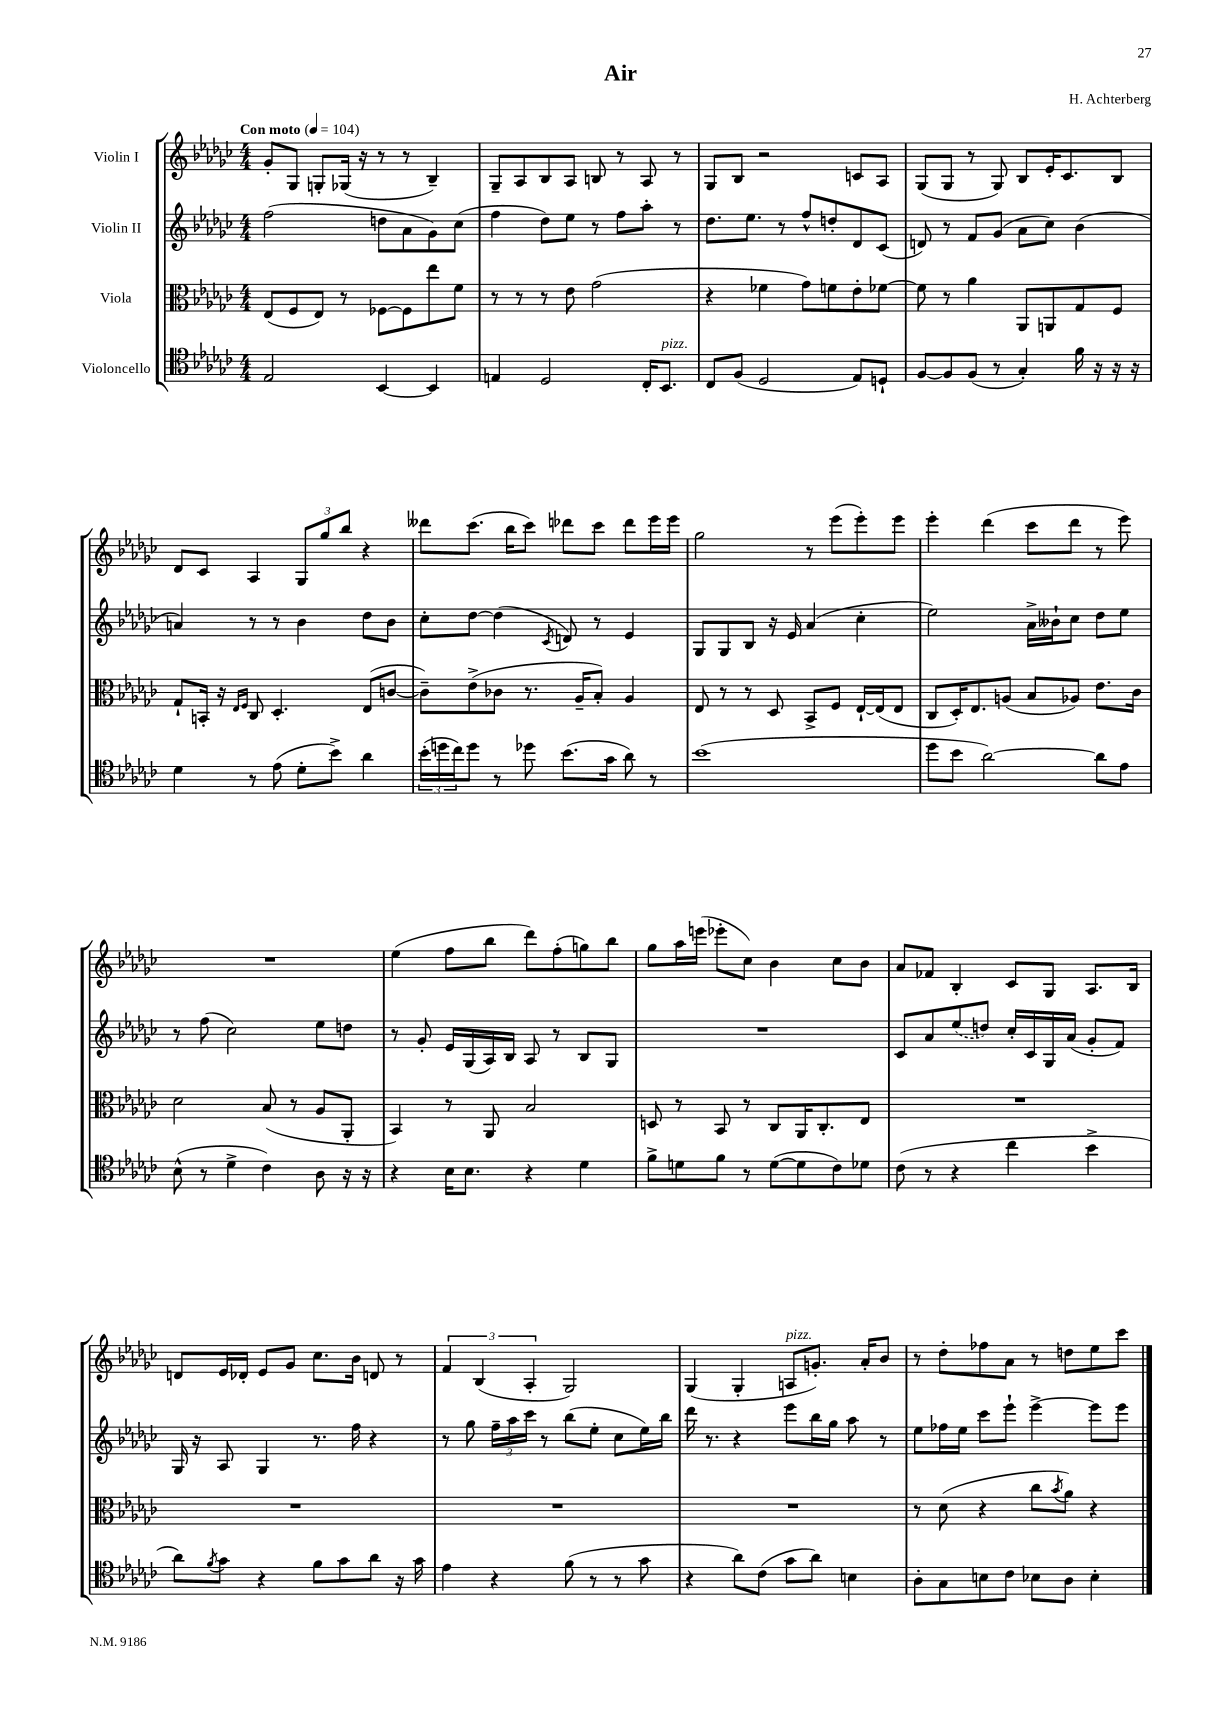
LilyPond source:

\header { title = "Air" composer = "H. Achterberg" }
<<
\new StaffGroup <<
\new Staff = "s0" \with { instrumentName = "Violin I" } {
    \clef treble \key ges \major \numericTimeSignature \time 4/4 \tempo "Con moto" 4 = 104
    ges'8-. ges8 g8-. ges16( r16 r8 r8 bes4--) |
    ges8-- aes8 bes8 aes8 b8 r8 aes8 r8 |
    ges8 bes8 r2 c'8 aes8 |
    ges8( ges8 r8 ges8) bes8 ees'16-. ces'8. bes8 |
    des'8 ces'8 aes4 \tuplet 3/2 { ges8 ges''8 bes''8 } r4 |
    deses'''8 ces'''8.( bes''16 ces'''8) des'''8 ces'''8 des'''8 ees'''16 ees'''16 |
    ges''2 r8 ees'''8( ees'''8-.) ees'''8 |
    ees'''4-. des'''4( ces'''8 des'''8 r8 ees'''8) |
    R1 |
    ees''4( f''8 bes''8 des'''8) f''8-.( g''8) bes''8 |
    ges''8 aes''16 e'''16( ees'''8-. ces''8) bes'4 ces''8 bes'8 |
    aes'8 fes'8 bes4-. ces'8 ges8 aes8. bes16 |
    d'8 ees'16 des'16-. ees'8 ges'8 ces''8. bes'16 d'8 r8 |
    \tuplet 3/2 { f'4 bes4( aes4-. } ges2) |
    ges4( ges4-. a8^\markup { \italic "pizz." } g'8.-.) aes'16-. bes'8 |
    r8 des''8-. fes''8 aes'8 r8 d''8 ees''8 ces'''8 \bar "|." |
}
\new Staff = "s1" \with { instrumentName = "Violin II" } {
    \clef treble \key ges \major \numericTimeSignature \time 4/4
    f''2( d''8 aes'8 ges'8) ces''8( |
    f''4 des''8) ees''8 r8 f''8 aes''8-. r8 |
    des''8. ees''8. r8 f''8-^ d''8-. des'8 ces'8( |
    d'8) r8 f'8 ges'8( aes'8 ces''8) bes'4( |
    a'4) r8 r8 bes'4 des''8 bes'8 |
    ces''8-. des''8~ des''4( \acciaccatura { ces'8 } d'8) r8 ees'4 |
    ges8 ges8 bes8 r16 ees'16 aes'4( ces''4-. |
    ees''2) aes'16-> beses'16-! ces''8 des''8 ees''8 |
    r8 f''8( ces''2) ees''8 d''8 |
    r8 ges'8-. ees'16 ges16( aes16) bes16 aes8 r8 bes8 ges8 |
    R1 |
    ces'8 aes'8 \once \slurDashed ees''8( d''8) ces''16-. ces'16 ges16 aes'16( ges'8-. f'8) |
    ges16 r16 aes8 ges4 r8. f''16 r4 |
    r8 ges''8 \tuplet 3/2 { f''16-- aes''16 ces'''16 } r8 bes''8( ees''8-. ces''8 ees''16) bes''16 |
    des'''16 r8. r4 ees'''8 bes''16 ges''16 aes''8 r8 |
    ees''8 fes''16 ees''16 ces'''8 ees'''8-! ees'''4~-> ees'''8 ees'''8 \bar "|." |
}
\new Staff = "s2" \with { instrumentName = "Viola" } {
    \clef alto \key ges \major \numericTimeSignature \time 4/4
    ees8( f8 ees8) r8 fes8~ fes8 ees''8 f'8 |
    r8 r8 r8 ees'8 ges'2( |
    r4 fes'4 ges'8) f'8 ees'8-. fes'8~ |
    fes'8 r8 aes'4 aes,8 a,8 ges8 f8 |
    ges8-! b,16-. r16 \grace { ees16 f16 } ces8 des4.-. ees8( c'8~ |
    c'8--) ees'8->( ces'8 r8. aes16-- bes8-.) aes4 |
    ees8 r8 r8 des8 bes,8-> f8 ees16~-! ees16( ees8 |
    ces8 des16-.) ees8. a8( bes8 aes8) ees'8. ces'16 |
    des'2 bes8( r8 aes8 aes,8-. |
    bes,4) r8 aes,8 bes2 |
    d8 r8 bes,8 r8 ces8 aes,16 ces8.-. ees8 |
    R1 |
    R1 |
    R1 |
    R1 |
    r8 des'8( r4 ces''8 \acciaccatura { bes'8 } aes'8) r4 \bar "|." |
}
\new Staff = "s3" \with { instrumentName = "Violoncello" } {
    \clef tenor \key ges \major \numericTimeSignature \time 4/4
    ees2 bes,4~ bes,4 |
    e4 des2 ces16-. bes,8.^\markup { \italic "pizz." } |
    ces8 f8( des2 ees8) d8-! |
    f8~ f8 f8( r8 ges4-.) f'16 r16 r16 r16 |
    des'4 r8 ees'8( des'8-. bes'8->) aes'4 |
    \tuplet 3/2 { bes'16-.( d''16 ces''16) } d''8 r8 des''8 bes'8.( ges'16 aes'8) r8 |
    bes'1( |
    des''8 bes'8 aes'2~) aes'8 ees'8 |
    bes8-^( r8 des'4-> ces'4) aes8 r16 r16 |
    r4 bes16 bes8. r4 des'4 |
    f'8-> d'8 f'8 r8 d'8~( d'8 ces'8) des'8 |
    ces'8( r8 r4 ces''4 bes'4-> |
    aes'8) \acciaccatura { f'8 } ges'8 r4 f'8 ges'8 aes'8 r16 ges'16 |
    ees'4 r4 f'8( r8 r8 ges'8 |
    r4 aes'8) ces'8( ges'8 aes'8) b4 |
    aes8-. ges8 b8 ces'8 bes8 aes8 bes4-. \bar "|." |
}
>>
>>
\layout { \context { \Score \remove "Bar_number_engraver" } }
